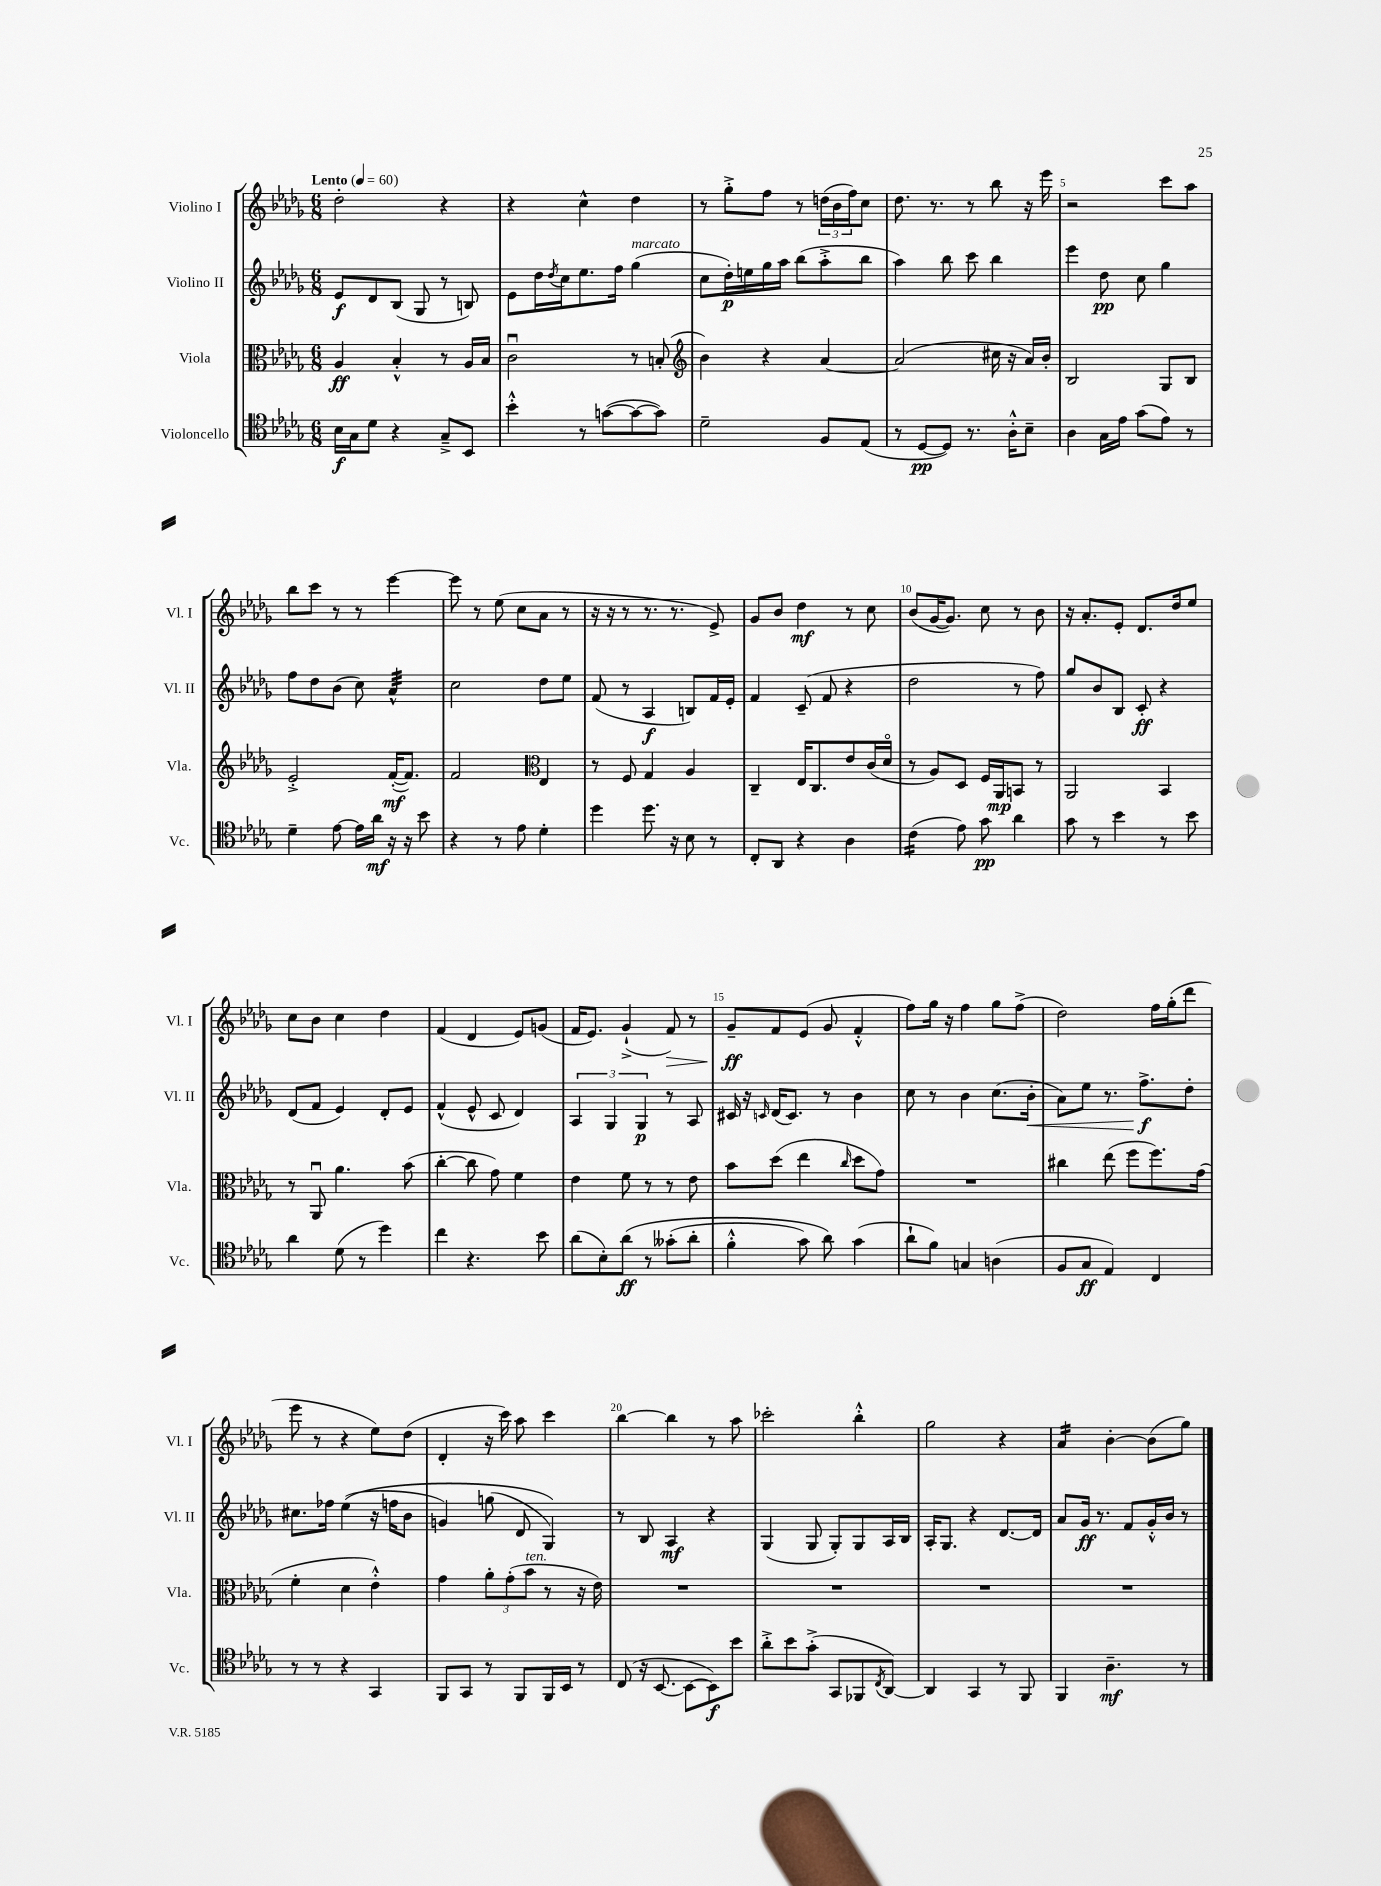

**kern	**kern	**kern	**kern
*staff4	*staff3	*staff2	*staff1
*clefC4	*clefC3	*clefG2	*clefG2
*k[b-e-a-d-g-]	*k[b-e-a-d-g-]	*k[b-e-a-d-g-]	*k[b-e-a-d-g-]
*M6/8	*M6/8	*M6/8	*M6/8
*MM60	*MM60	*MM60	*MM60
16B-\LL	4A-/	8e-/L	2dd-'\
16G-\J	.	.	.
8d-\J	.	8d-/	.
4r	4B-'^^/	(8B-/J	.
.	.	8G-/	.
8G-~^/L	8r	8r	4r
8BB-/J	16A-/LL	8B/)	.
.	16B-/JJ	.	.
=	=	=	=
4b-'^^\	2cu\	8e-\L	4r
.	.	16dd-\L	.
.	.	8qdd-/	.
.	.	16cc\J	.
8r	.	8.ee-\	4cc^^\
([8g\L	.	.	.
.	.	16ff\Jk	.
8g\_	8r	(4gg-\	4dd-\
8g\]J)	(8B'/	.	.
=	=	=	=
*	*clefG2	*	*
2d-~\	4b-\)	8cc\L	8r
.	.	16dd-'\L)	8gg-'^\L
.	.	16ee\	.
.	4r	16gg-\	8ff\J
.	.	16aa-\JJ	.
.	.	(8bb-\L	8r
8F/L	[4a-/	8aa-'^\	(24dd\LL
.	.	.	24b-\
.	.	.	24ff\J)
(8E-/J	.	8bb-\J	8cc\J
=	=	=	=
8r	(2a-/]	4aa-\)	8.dd-\
[8D-/L	.	.	.
.	.	.	8.r
8D-/]J)	.	8bb-\	.
8.r	.	8ccc\	8r
.	16cc#\	4bb-\	8bb-\
16A-'^^\LK	16r	.	.
8B-~\J	16a-/LL)	.	16r
.	16b-'/JJ	.	16eee-\
=	=	=	=
4A-\	2B-/	4eee-\	2r
16G-\LL	.	8dd-\	.
16e-\JJ	.	.	.
(8g-\L	.	8cc\	.
8e-\J)	8G-/L	4gg-\	8ccc\L
8r	8B-/J	.	8aa-\J
=	=	=	=
4d-~\	2e-'^/	8ff\L	8bb-\L
.	.	8dd-\	8ccc\J
[8e-\	.	(8b-\J	8r
16e-\]LL	.	8cc\)	8r
16a-\JJ	.	.	.
16r	([16f'/LK	4a-^^/	[4eee-\
16r	8.f/]J)	.	.
8b-\	.	.	.
=	=	=	=
4r	2f/	2cc\	8eee-\]
.	.	.	8r
8r	.	.	(8ee-\
8e-\	.	.	8cc\L
*	*clefC3	*	*
4d-'\	4E-/	8dd-\L	8a-\J
.	.	8ee-\J	8r
=	=	=	=
4dd-\	8r	(8f/	16r
.	.	.	16r
.	8F/	8r	8r
8.dd-\	4G-/	4A-/	8.r
16r	.	.	8.r
8B-\	4A-/	8B/L)	.
8r	.	16f/L	8e-^/)
.	.	16e-'/JJ	.
=	=	=	=
8C'/L	4C~/	4f/	8g-/L
8AA-/J	.	.	8b-/J
4r	16E-/LK	(8c~/	4dd-\
.	8.C/	.	.
.	.	8f/	.
4A-\	8e-/	4r	8r
.	(16c/L	.	8cc\
.	16d-o/JJ	.	.
=	=	=	=
(4c\	8r	2dd-\	(8b-/L
.	8A-/L)	.	[16g-/K
.	.	.	8.g-/]J)
8e-\)	8D-/J	.	.
8g-\	16F/LL	.	8cc\
.	16AA-/J	.	.
4a-\	8BB/J	8r	8r
.	8r	8ff\)	8b-\
=	=	=	=
8g-\	2AA-/	8gg-/L	16r
.	.	.	8.a-'/L
8r	.	8b-/	.
4b-\	.	8B-/J	8e-'/J
.	.	8c'/	8.d-/L
8r	4BB-/	4r	.
.	.	.	16dd-/k
8b-\	.	.	8ee-/J
=	=	=	=
4a-\	8r	(8d-/L	8cc\L
.	8AA-u/	8f/J	8b-\J
(8d-\	4.a-\	4e-/)	4cc\
8r	.	.	.
4dd-\)	.	8d-'/L	4dd-\
.	(8b-\	8e-/J	.
=	=	=	=
4cc\	[4cc'\	(4f^^/	(4f/
4.r	8cc\]	8e-^^/	4d-/
.	8g-\)	8c/	.
.	4f\	4d-/)	8e-/L)
8b-\	.	.	(8g/J
=	=	=	=
(8a-\L	4e-\	6A-/	16f/LK
.	.	.	8.e-/J)
8B-'\)	.	.	.
.	.	6G-/	.
&(8a-\J	8f\	.	(4g-`^/
.	.	6G-/	.
8r	8r	.	.
(8g--'\L	8r	8r	8f/)
8a-'\J	8e-\	8A-/	8r
=	=	=	=
4f'^^\	8b-\L	16c#/	8g-~/L
.	.	16r	.
.	.	16qqc/	.
.	(8dd-\J	(16d-/LK	8f/
.	.	8.c/J)	.
8g-\)	4ee-\	.	(8e-/J
8a-\&)	.	8r	8g-/
.	16qqcc/	.	.
(4g-\	8dd-\L	4b-\	4f'^^/
.	8g-\J)	.	.
=	=	=	=
8a-`\L	2.r	8cc\	8ff\L)
8f\J)	.	8r	16gg-\Jk
.	.	.	16r
4G/	.	4b-\	4ff\
(4A\	.	(8.cc\L	8gg-\L
.	.	.	(8ff^\J
.	.	16b-'\Jk	.
=	=	=	=
8F/L	4cc#\	8a-\L)	2dd-\)
8G-/J	.	8ee-\J	.
4E-/)	(8ee-\	8.r	.
.	8ff\L	.	.
.	.	8.ff^\L	.
4C/	8.ff\)	.	16ff\LL
.	.	.	(16gg-'\J
.	.	8dd-'\J	8ddd-\J
.	(16g-\Jk	.	.
=	=	=	=
8r	4f'\	8.cc#\L	8eee-\
8r	.	.	8r
.	.	16ff-\Jk	.
4r	4d-\	&((4ee-\	4r
4GG-/	4e-'^^\)	16r	8ee-\L)
.	.	16ff\LK	.
.	.	8b-\J	(8dd-\J
=	=	=	=
8FF/L	4g-\	4g/)	4d-'/
8GG-/J	.	.	.
8r	12a-'\L	(8gg\	16r
.	.	.	16ccc\)
.	(12g-'\	.	.
8FF/L	.	8d-/	8aa-\
.	12b-\J	.	.
16FF/L	8r	4G-/)&)	4ccc\
16BB-/JJ	.	.	.
8r	16r	.	.
.	16e-\)	.	.
=	=	=	=
(8C/	2.r	8r	[4bb-\
16r	.	8B-/	.
[8.BB-/	.	.	.
.	.	4A-/	4bb-\]
8BB-\_L	.	.	.
8BB-\])	.	4r	8r
8b-\J	.	.	8aa-\
=	=	=	=
8a-'^\L	2.r	(4G-/	2ccc-'\
8b-\	.	.	.
(8g-'^\J	.	8G-/	.
8GG-/L	.	8G-'/L)	.
8FF-/	.	8G-/	4bb-'^^\
8qC/	.	.	.
[8AA-/J)	.	16A-/L	.
.	.	16B-/JJ	.
=	=	=	=
4AA-/]	2.r	16A-'/LK	2gg-\
.	.	8.G-/J	.
4GG-/	.	4r	.
8r	.	[8.d-/L	4r
8FF/	.	.	.
.	.	16d-/]Jk	.
=	=	=	=
4FF/	2.r	8a-/L	4a-/
.	.	16g-/Jk	.
.	.	8.r	.
4.A-~\	.	.	[4b-'\
.	.	8f/L	.
.	.	16g-'^^/L	(8b-\]L
.	.	16b-/JJ	.
8r	.	8r	8gg-\J)
==	==	==	==
*-	*-	*-	*-
